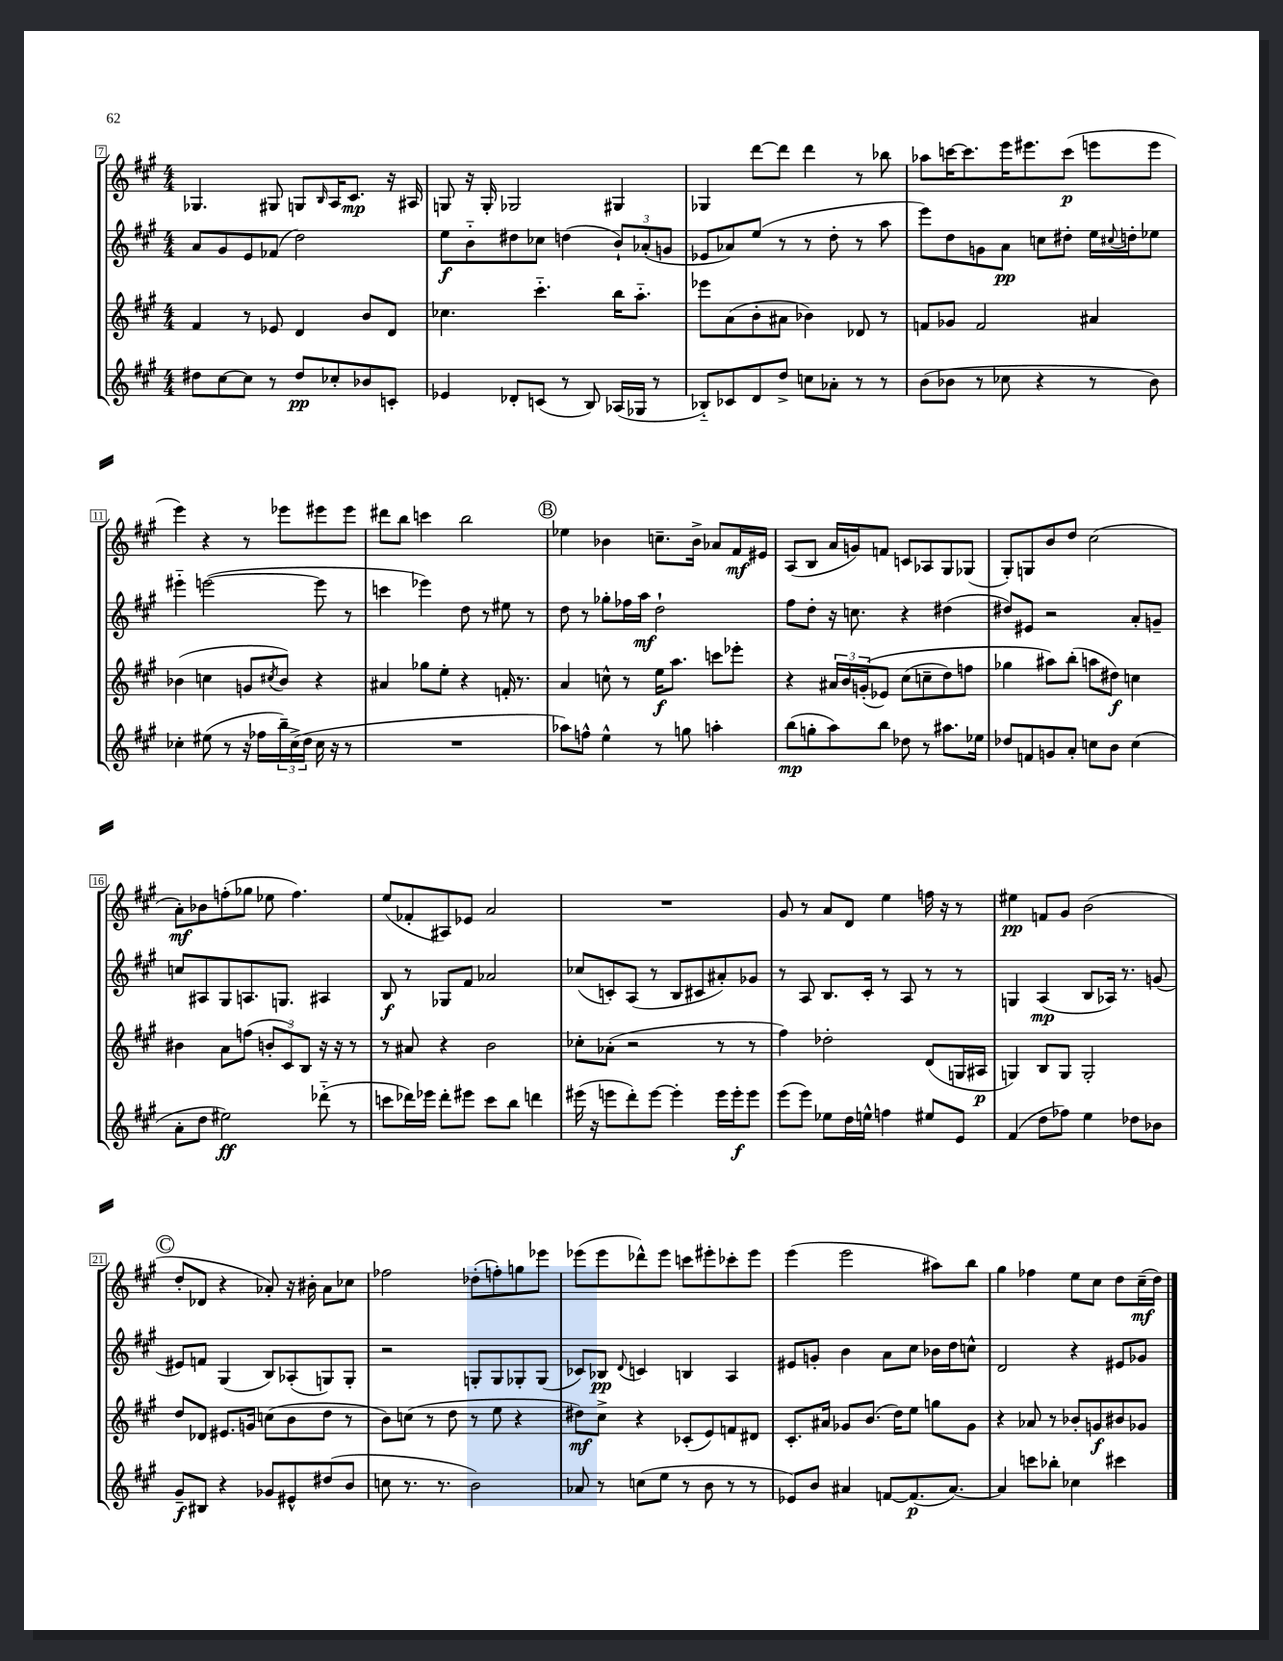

**kern	**dynam	**kern	**dynam	**kern	**dynam	**kern	**dynam
*part4	*part4	*part3	*part3	*part2	*part2	*part1	*part1
*staff4	*staff4	*staff3	*staff3	*staff2	*staff2	*staff1	*staff1
*clefG2	*	*clefG2	*	*clefG2	*	*clefG2	*
*k[f#c#g#]	*	*k[f#c#g#]	*	*k[f#c#g#]	*	*k[f#c#g#]	*
*M4/4	*	*M4/4	*	*M4/4	*	*M4/4	*
=7	=7	=7	=7	=7	=7	=7	=7
8dd#X\L	.	4f#/	.	8a/L	.	4.G-X/	.
[8cc#\	.	.	.	8g#/	.	.	.
8cc#\J]	.	8r	.	8e/	.	.	.
8r	.	8e-X/	.	(8f-X/J	.	8G#X/	.
8dd#/L	pp	4d/	.	2dd\)	.	8Gn/L	.
.	.	.	.	.	.	16qqB/	.
8cc-X'/	.	.	.	.	.	16A/K	.
.	.	.	.	.	.	8.c#/J	mp
8b-X/	.	8b/L	.	.	.	.	.
8cn'/J	.	8d/J	.	.	.	16r	.
.	.	.	.	.	.	16A#X/	.
=8	=8	=8	=8	=8	=8	=8	=8
4e-X/	.	4.cc-X\	.	8ee\L	f	8Gn/	.
.	.	.	.	8b\	.	16r	.
.	.	.	.	.	.	16G'/	.
8d-X'/L	.	.	.	8dd#X\	.	2G-X/	.
(8cn/J	.	4.ccc#\	.	8cc-X\J	.	.	.
8r	.	.	.	(4ddn\	.	.	.
8B/)	.	.	.	.	.	.	.
(16A-X/LL	.	16bb\KL	.	12b`/L)	.	4G#X/	.
16G-X/JJ	.	8.aa\J	.	.	.	.	.
.	.	.	.	(12a-X'/	.	.	.
8r	.	.	.	.	.	.	.
.	.	.	.	12gn/J	.	.	.
=9	=9	=9	=9	=9	=9	=9	=9
8B-X/L)	.	8eee-X\L	.	8e-X/L	.	4G-X/	.
8c-X/	.	(8a\	.	8a-X/)	.	.	.
8d/	.	8b'\	.	(8ee/J	.	[8ddd\L	.
8dd^/J	.	8a#X\J	.	8r	.	8ddd\J]	.
8ccn\L	.	4b-X\)	.	8r	.	4ddd\	.
8a-X'\J	.	.	.	8dd'\	.	.	.
8r	.	8d-X/	.	8r	.	8r	.
8r	.	8r	.	8aa\	.	8bb-X\	.
=10	=10	=10	=10	=10	=10	=10	=10
(8b\L	.	8fn/L	.	8eee\L)	.	8aa-X\L	.
8b-X\J	.	8g-X/J	.	8dd\	.	[16cccn\K	.
.	.	.	.	.	.	8.ccc\]	.
8r	.	2f/	.	8gn\	.	.	.
8cc-X\	.	.	.	8a\J	pp	16eee\K	.
.	.	.	.	.	.	8.eee#X\	.
4r	.	.	.	8ccn\L	.	.	.
.	.	.	.	8dd#X'\J	.	(8ccc\J	p
8r	.	4a#X/	.	16ee\LL	.	8eeen\L	.
.	.	.	.	8qqcc#X/	.	.	.
.	.	.	.	16ddn'\J	.	.	.
8b-\)	.	.	.	8ee-X\J	.	8eee\J	.
!!LO:LB:g=z
=11	=11	=11	=11	=11	=11	=11	=11
4cc-X'\	.	(4b-X\	.	4eee#X\	.	4eee\)	.
(8ee#X\	.	4ccn\	.	([2eeen\	.	4r	.
8r	.	.	.	.	.	.	.
16r	.	8gn/L	.	.	.	8r	.
16ff-X\LL	.	.	.	.	.	.	.
.	.	8qcc#X/	.	.	.	.	.
24bb~\)	.	8b-/J)	.	.	.	8eee-X\L	.
(24cc-^\	.	.	.	.	.	.	.
24dd\JJ	.	.	.	.	.	.	.
16cc-\	.	4r	.	8eee\]	.	8eee#X\	.
16r	.	.	.	.	.	.	.
8r	.	.	.	8r	.	8eee#\J	.
=12	=12	=12	=12	=12	=12	=12	=12
1r	.	4a#X/	.	4cccn\	.	8ddd#X\L	.
.	.	.	.	.	.	8bb\J	.
.	.	8gg-X\L	.	4eee-X\)	.	4cccn\	.
.	.	8ee'\J	.	.	.	.	.
.	.	4r	.	8dd\	.	2bb\	.
.	.	.	.	8r	.	.	.
.	.	16fn'/	.	8ee#X\	.	.	.
.	.	8.r	.	.	.	.	.
.	.	.	.	8r	.	.	.
!!LO:REH:place=s1:t=B
=13	=13	=13	=13	=13	=13	=13	=13
8aa-X\L)	.	4a/	.	8dd\	.	4ee-X\	.
8ffn^^\J	.	.	.	8r	.	.	.
4ee^^\	.	8ccn^^\	.	8gg-X'\L	.	4b-X\	.
.	.	8r	.	16ff-X\L	.	.	.
.	.	.	.	16aa\JJ	mf	.	.
8r	.	16ee\KL	f	2dd`\	.	8.ccn~\L	.
.	.	8.aa\J	.	.	.	.	.
8ggn\	.	.	.	.	.	.	.
.	.	.	.	.	.	16b-^\Jk	.
4aan'\	.	8cccn\L	.	.	.	8a-X/L	.
.	.	8eee-X'\J	.	.	.	16f#/L	mf
.	.	.	.	.	.	16e#X/JJ	.
=14	=14	=14	=14	=14	=14	=14	=14
(8bb\L	mp	4r	.	8ff#\L	.	(8A/L	.
8ggn'\	.	.	.	8dd'\J	.	8B/J	.
8aa\)	.	24a#X/LL	.	16r	.	16a/LL	.
.	.	24b/	.	.	.	.	.
.	.	.	.	8.ccn\	.	16gn/J)	.
.	.	((24gn'/J	.	.	.	.	.
8bb\J	.	8e-X/J)	.	.	.	8fn/J	.
8dd-X\	.	(8cc#\L	.	4r	.	8cn/L	.
8r	.	8ccn~\	.	.	.	8A-X/	.
8.aa#X\L	.	8dd\)	.	(4dd#X\	.	8G#/	.
.	.	8ffn\J	.	.	.	(8G-X/J	.
16ee-X\Jk	.	.	.	.	.	.	.
=15	=15	=15	=15	=15	=15	=15	=15
8dd-X/L	.	4gg-X\	.	8dd#X/L)	.	8G#'/L)	.
8fn/	.	.	.	8e#X/J	.	8Gn/	.
8gn/	.	8aa#X\L)	.	2r	.	8b/	.
8a'/J	.	(8bb'\J	.	.	.	8dd/J	.
8ccn\L	.	8aan\L	.	.	.	(2cc#\	.
8b\J	.	8dd#X\J)	f	.	.	.	.
(4cc\	.	4ccn\	.	8a'/L	.	.	.
.	.	.	.	8gn~/J	.	.	.
!!LO:LB:g=z
=16	=16	=16	=16	=16	=16	=16	=16
8a'\L	.	4b#X\	.	8ccn/L	.	8a'\L)	mf
8dd\J	.	.	.	8A#X/	.	8b-X\	.
2ee#X\)	ff	8a\L	.	8G#/	.	(8ffn'\	.
.	.	(8ffn\J	.	8.An/	.	8gg-X\J	.
.	.	12bn'/L	.	.	.	8ee-X\	.
.	.	.	.	8.Gn/J	.	.	.
.	.	12c#/)	.	.	.	.	.
.	.	.	.	.	.	4.ff\)	.
.	.	12B/J	.	.	.	.	.
(8ddd-X\	.	16r	.	4A#X/	.	.	.
.	.	16r	.	.	.	.	.
8r	.	8r	.	.	.	.	.
=17	=17	=17	=17	=17	=17	=17	=17
8cccn\L	.	8r	.	8B/	f	(8ee/L	.
16ddd-X\L)	.	8a#X/	.	8r	.	8f-X'/	.
16eee-X\JJ	.	.	.	.	.	.	.
8ddd-'\L	.	4r	.	8G-X/L	.	8A#X/)	.
8eee#X\J	.	.	.	8f#/J	.	8e-X/J	.
8ccc\L	.	2b\	.	2a-X/	.	2a/	.
8bb\J	.	.	.	.	.	.	.
4dddn\	.	.	.	.	.	.	.
=18	=18	=18	=18	=18	=18	=18	=18
(16eee#X\	.	8cc-X'\L	.	(8cc-X/L	.	1r	.
16r	.	.	.	.	.	.	.
8eeen\L	.	(8a-X'\J	.	8cn'/)	.	.	.
8ddd'\)	.	2r	.	(8A/J	.	.	.
[8eee\J	.	.	.	8r	.	.	.
4eee'\]	.	.	.	8B/L	.	.	.
.	.	.	.	8c#X/	.	.	.
16eee\LL	.	8r	.	8a#X'/)	.	.	.
16eee'\J	f	.	.	.	.	.	.
8eee\J	.	8r	.	8g-X/J	.	.	.
=19	=19	=19	=19	=19	=19	=19	=19
(8eee\L	.	4ff#\)	.	8r	.	8g#/	.
8eee\J)	.	.	.	8A/	.	8r	.
8ee-X\L	.	2dd-X'\	.	8.B/L	.	8a/L	.
16dd\L	.	.	.	.	.	8d/J	.
16een^^\JJ	.	.	.	16c#'/Jk	.	.	.
4ffn\	.	.	.	8r	.	4ee\	.
.	.	.	.	8A/	.	.	.
8ee#X/L	.	(8d/L	.	8r	.	16ffn\	.
.	.	.	.	.	.	16r	.
8e/J	.	16Gn/L	.	8r	.	8r	.
.	.	16A#X/JJ	p	.	.	.	.
=20	=20	=20	=20	=20	=20	=20	=20
(4f#/	.	4Gn/)	.	4Gn/	.	4ee#X\	pp
8dd\L	.	8B/L	.	(4A/	mp	8fn/L	.
8ff-X\J)	.	8G/J	.	.	.	8g#/J	.
4ee\	.	2G'/	.	8B/L	.	(2b\	.
.	.	.	.	16A-X/Jk)	.	.	.
.	.	.	.	8.r	.	.	.
8dd-X\L	.	.	.	.	.	.	.
8b-X\J	.	.	.	(8gn/	.	.	.
!!LO:LB:g=z
!!LO:REH:place=s1:t=C
=21	=21	=21	=21	=21	=21	=21	=21
8g#~/L	f	8dd/L	.	8e#X/L)	.	8dd'/L	.
8B#X/J	.	8d-X/J	.	8fn/J	.	8d-X/J	.
4r	.	8.e#X/L	.	(4G#/	.	4r	.
.	.	16gn/Jk	.	.	.	.	.
8g-X/L	.	(8ccn\L	.	8B/L)	.	8a-X'/)	.
8e#X^^/	.	8b\	.	(8A-X'/	.	16r	.
.	.	.	.	.	.	16b#X'\	.
(8dd#X/	.	8dd\J	.	8Gn/)	.	8a-\L	.
8b/J	.	8r	.	8G'/J	.	8cc-X\J	.
=22	=22	=22	=22	=22	=22	=22	=22
8ccn\	.	8b\L)	.	2r	.	2ff-X\	.
8.r	.	(8ccn\J	.	.	.	.	.
.	.	8r	.	.	.	.	.
8.r	.	.	.	.	.	.	.
.	.	8dd\	.	.	.	.	.
2b\)	.	8r	.	8Gn'/L	.	(8dd-X'\L	.
.	.	8ee\	.	8G/	.	8ffn'\)	.
.	.	4r	.	8G-X'/	.	8ggn\	.
.	.	.	.	(8G-/J	.	8eee-X\J	.
=23	=23	=23	=23	=23	=23	=23	=23
8a-X/	.	8dd#X\L)	mf	8c-X/L)	.	(8eee-X\L	.
8r	.	8cc#^\J	.	8B-X/J	pp	8eee-\	.
.	.	.	.	8qqd/	.	.	.
(8ccn\L	.	4r	.	4cn/	.	8ddd-X^^\)	.
8ee\J	.	.	.	.	.	8eee-\J	.
8r	.	(8c-X'/L	.	4Bn/	.	8cccn\L	.
8b\	.	8e/)	.	.	.	8eee#X'\	.
8r	.	8fn/	.	4A/	.	8ccc-X'\	.
8r	.	8d#X/J	.	.	.	8eee#\J	.
=24	=24	=24	=24	=24	=24	=24	=24
8e-X/L)	.	8.c#'/L	.	8e#X/L	.	(4eee\	.
8b/J	.	.	.	8gn'/J	.	.	.
.	.	16a#X/Jk	.	.	.	.	.
4a#X/	.	8g-X/L	.	4b\	.	2eee\	.
.	.	(8.b/J	.	.	.	.	.
[8fn/L	.	.	.	8a\L	.	.	.
.	.	16dd\KL)	.	.	.	.	.
(8.f/]	p	8ee\J	.	8cc#\J	.	.	.
.	.	8ggn\L	.	16b-X\LL	.	8aa#X\L)	.
[8.a#/J)	.	.	.	16dd\J	.	.	.
.	.	8g-\J	.	8ccn^^\J	.	8bb\J	.
=25	=25	=25	=25	=25	=25	=25	=25
4a#/]	.	4r	.	2d/	.	4gg#\	.
8cccn\L	.	8a-X/	.	.	.	4ff-X\	.
8bb-X'\J	.	8r	.	.	.	.	.
4cc-X\	.	8b-X'/L	.	4r	.	8ee\L	.
.	.	8gn/	f	.	.	8cc#\J	.
4ccc#X\	.	8b#X/	.	8e#X/L	.	8dd\L	.
.	.	8g-X/J	.	8g-X/J	.	(16cc#~\L	mf
.	.	.	.	.	.	16dd\JJ)	.
==	==	==	==	==	==	==	==
*-	*-	*-	*-	*-	*-	*-	*-
